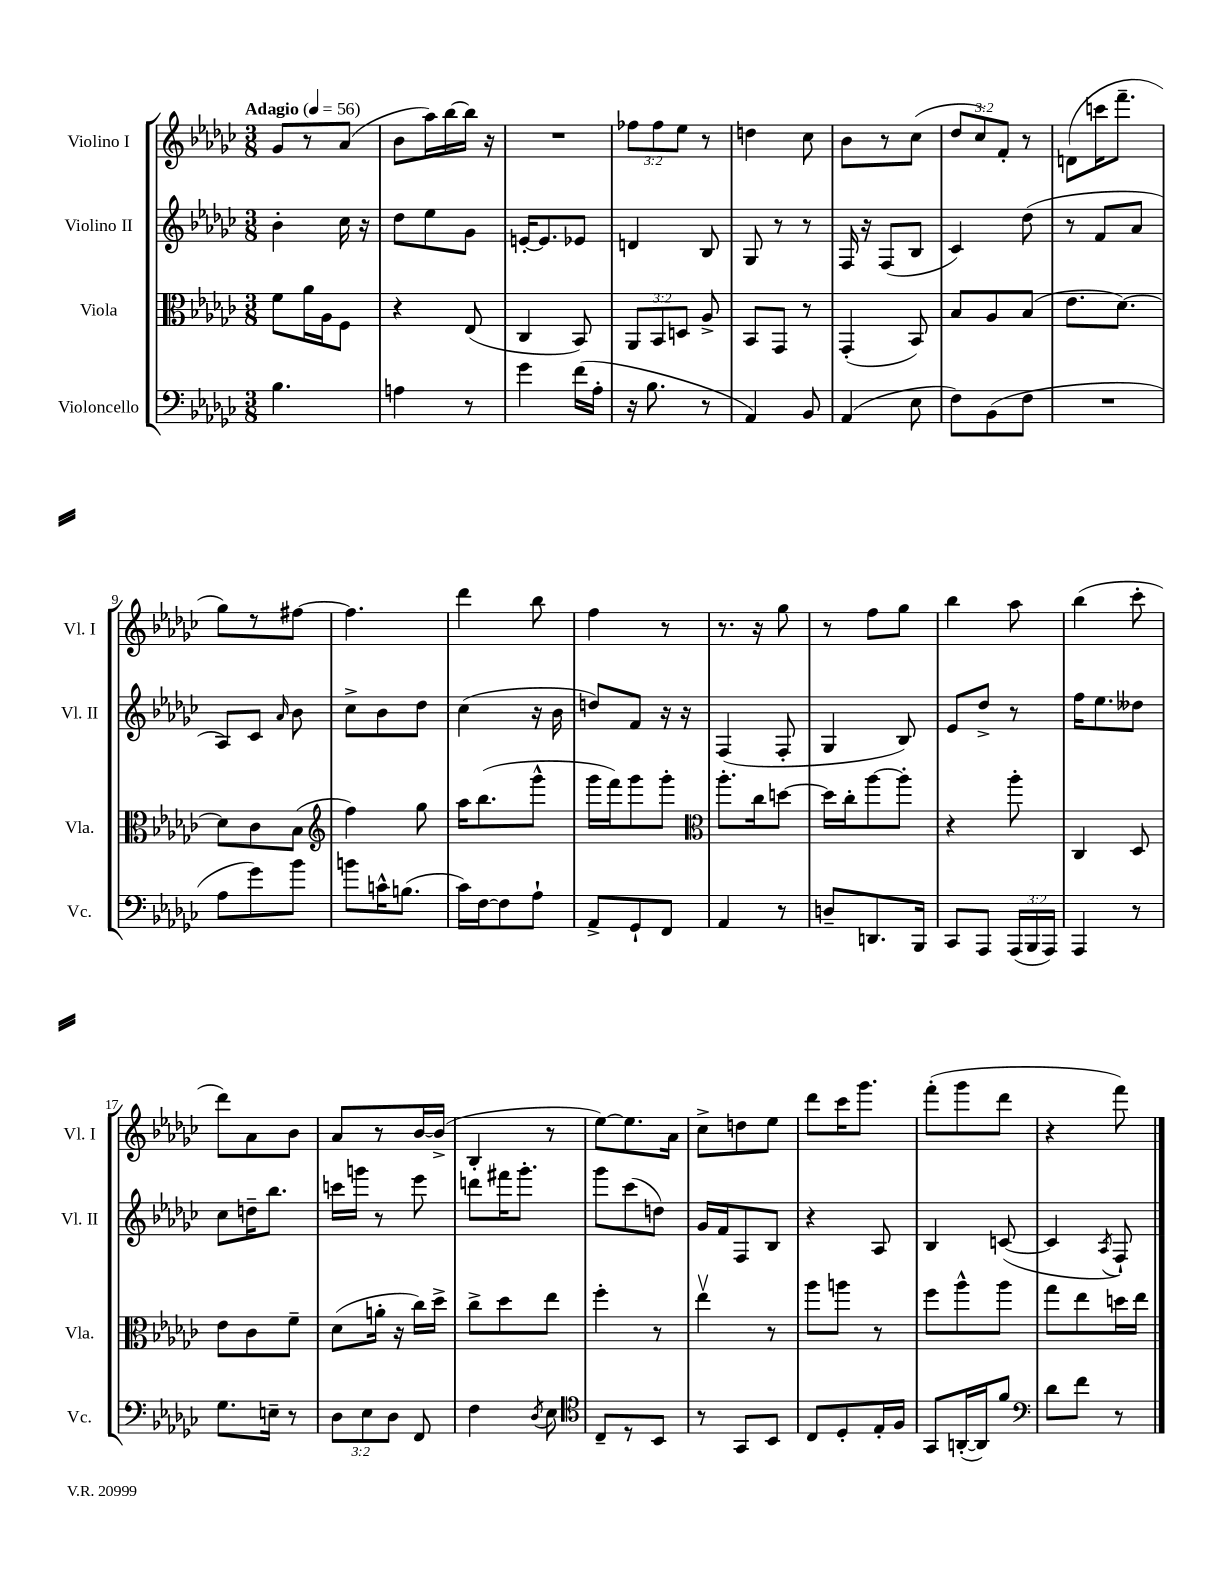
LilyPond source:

<<
\new StaffGroup <<
\new Staff = "s0" \with { instrumentName = "Violino I" shortInstrumentName = "Vl. I" } {
    \clef treble \key ges \major \numericTimeSignature \time 3/8 \override Staff.TupletNumber.text = #tuplet-number::calc-fraction-text \tempo "Adagio" 4 = 56
    \autoBeamOff ges'8[ r8 aes'8]( |
    bes'8[ aes''16) bes''16~ bes''16] r16 |
    R4. |
    \tuplet 3/2 { fes''8[ fes''8 ees''8] } r8 |
    d''4 ces''8 |
    bes'8[ r8 ces''8]( |
    \tuplet 3/2 { des''8[ ces''8) f'8]-. } r8 |
    d'8[( c'''16 f'''8.]-- |
    ges''8[) r8 fis''8]~ |
    fis''4. |
    des'''4 bes''8 |
    f''4 r8 |
    r8. r16 ges''8 |
    r8 f''8[ ges''8] |
    bes''4 aes''8 |
    bes''4( ces'''8-. |
    des'''8[) aes'8 bes'8] |
    aes'8[ r8 bes'16~ bes'16]->( |
    bes4-. r8 |
    ees''8[~) ees''8. aes'16] |
    ces''8[-> d''8 ees''8] |
    des'''8[ ces'''16 ges'''8.] |
    f'''8[-.( ges'''8 des'''8] |
    r4 f'''8) \bar "|." |
}
\new Staff = "s1" \with { instrumentName = "Violino II" shortInstrumentName = "Vl. II" } {
    \clef treble \key ges \major \numericTimeSignature \time 3/8
    \autoBeamOff bes'4-. ces''16 r16 |
    des''8[ ees''8 ges'8] |
    e'16[~-. e'8. ees'8] |
    d'4 bes8 |
    ges8 r8 r8 |
    f16 r16 f8[( bes8] |
    ces'4) des''8( |
    r8 f'8[ aes'8] |
    aes8[) ces'8] \grace { aes'16 } bes'8 |
    ces''8[-> bes'8 des''8] |
    ces''4( r16 bes'16 |
    d''8[) f'8] r16 r16 |
    f4( f8-. |
    ges4 bes8) |
    ees'8[ des''8]-> r8 |
    f''16[ ees''8. deses''8] |
    ces''8[ d''16-- bes''8.] |
    c'''16[ g'''16] r8 ees'''8 |
    d'''8[ fis'''16 ges'''8.]-. |
    ges'''8[ ces'''8( d''8]) |
    ges'16[ f'16 f8 bes8] |
    r4 aes8 |
    bes4 c'8~( |
    c'4 \acciaccatura { aes8 } f8-!) \bar "|." |
}
\new Staff = "s2" \with { instrumentName = "Viola" shortInstrumentName = "Vla." } {
    \clef alto \key ges \major \numericTimeSignature \time 3/8 \override Staff.TupletNumber.text = #tuplet-number::calc-fraction-text
    \autoBeamOff f'8[ aes'16 aes16 f8] |
    r4 ees8( |
    ces4 bes,8) |
    \tuplet 3/2 { aes,8[ bes,8 d8] } aes8-> |
    bes,8[ ges,8] r8 |
    ges,4-.( bes,8) |
    bes8[ aes8 bes8]( |
    ees'8.[ des'8.]~) |
    des'8[ ces'8 bes8]( |
    \clef treble f''4) ges''8 |
    aes''16[ bes''8.( ges'''8]-^ |
    ges'''16[ f'''16) ges'''8 ges'''8]-. |
    \clef alto aes''8.[-. ces''16 d''8]~ |
    d''16[ ces''16-. aes''8~ aes''8]-. |
    r4 aes''8-. |
    ces4 des8 |
    ees'8[ ces'8 f'8]-- |
    des'8[( a'16]-. r16 ces''16[) des''16]-> |
    ces''8[-> des''8 ees''8] |
    f''4-. r8 |
    ees''4\upbow r8 |
    aes''8[ a''8] r8 |
    f''8[ aes''8-^ aes''8] |
    ges''8[ ees''8 d''16 ees''16] \bar "|." |
}
\new Staff = "s3" \with { instrumentName = "Violoncello" shortInstrumentName = "Vc." } {
    \clef bass \key ges \major \numericTimeSignature \time 3/8 \override Staff.TupletNumber.text = #tuplet-number::calc-fraction-text
    \autoBeamOff bes4. |
    a4 r8 |
    ges'4 f'16[( aes16]-. |
    r16 bes8. r8 |
    aes,4) bes,8 |
    aes,4( ees8 |
    f8[) bes,8( f8] |
    R4. |
    aes8[ ges'8) bes'8] |
    b'8[ c'16-^ b8.]( |
    ces'16[) f16~ f8 aes8]-! |
    aes,8[-> ges,8-! f,8] |
    aes,4 r8 |
    d8[-- d,8. bes,,16] |
    ces,8[ aes,,8] \tuplet 3/2 { aes,,16[( bes,,16 aes,,16]) } |
    aes,,4 r8 |
    ges8.[ e16]-- r8 |
    \tuplet 3/2 { des8[ ees8 des8] } f,8 |
    f4 \acciaccatura { des8 } ees8 |
    \clef tenor ces8[-- r8 bes,8] |
    r8 ges,8[ bes,8] |
    ces8[ des8-. ees16-. f16] |
    ges,8[ a,16~-.( a,16) f'8] |
    \clef bass des'8[ f'8] r8 \bar "|." |
}
>>
>>
